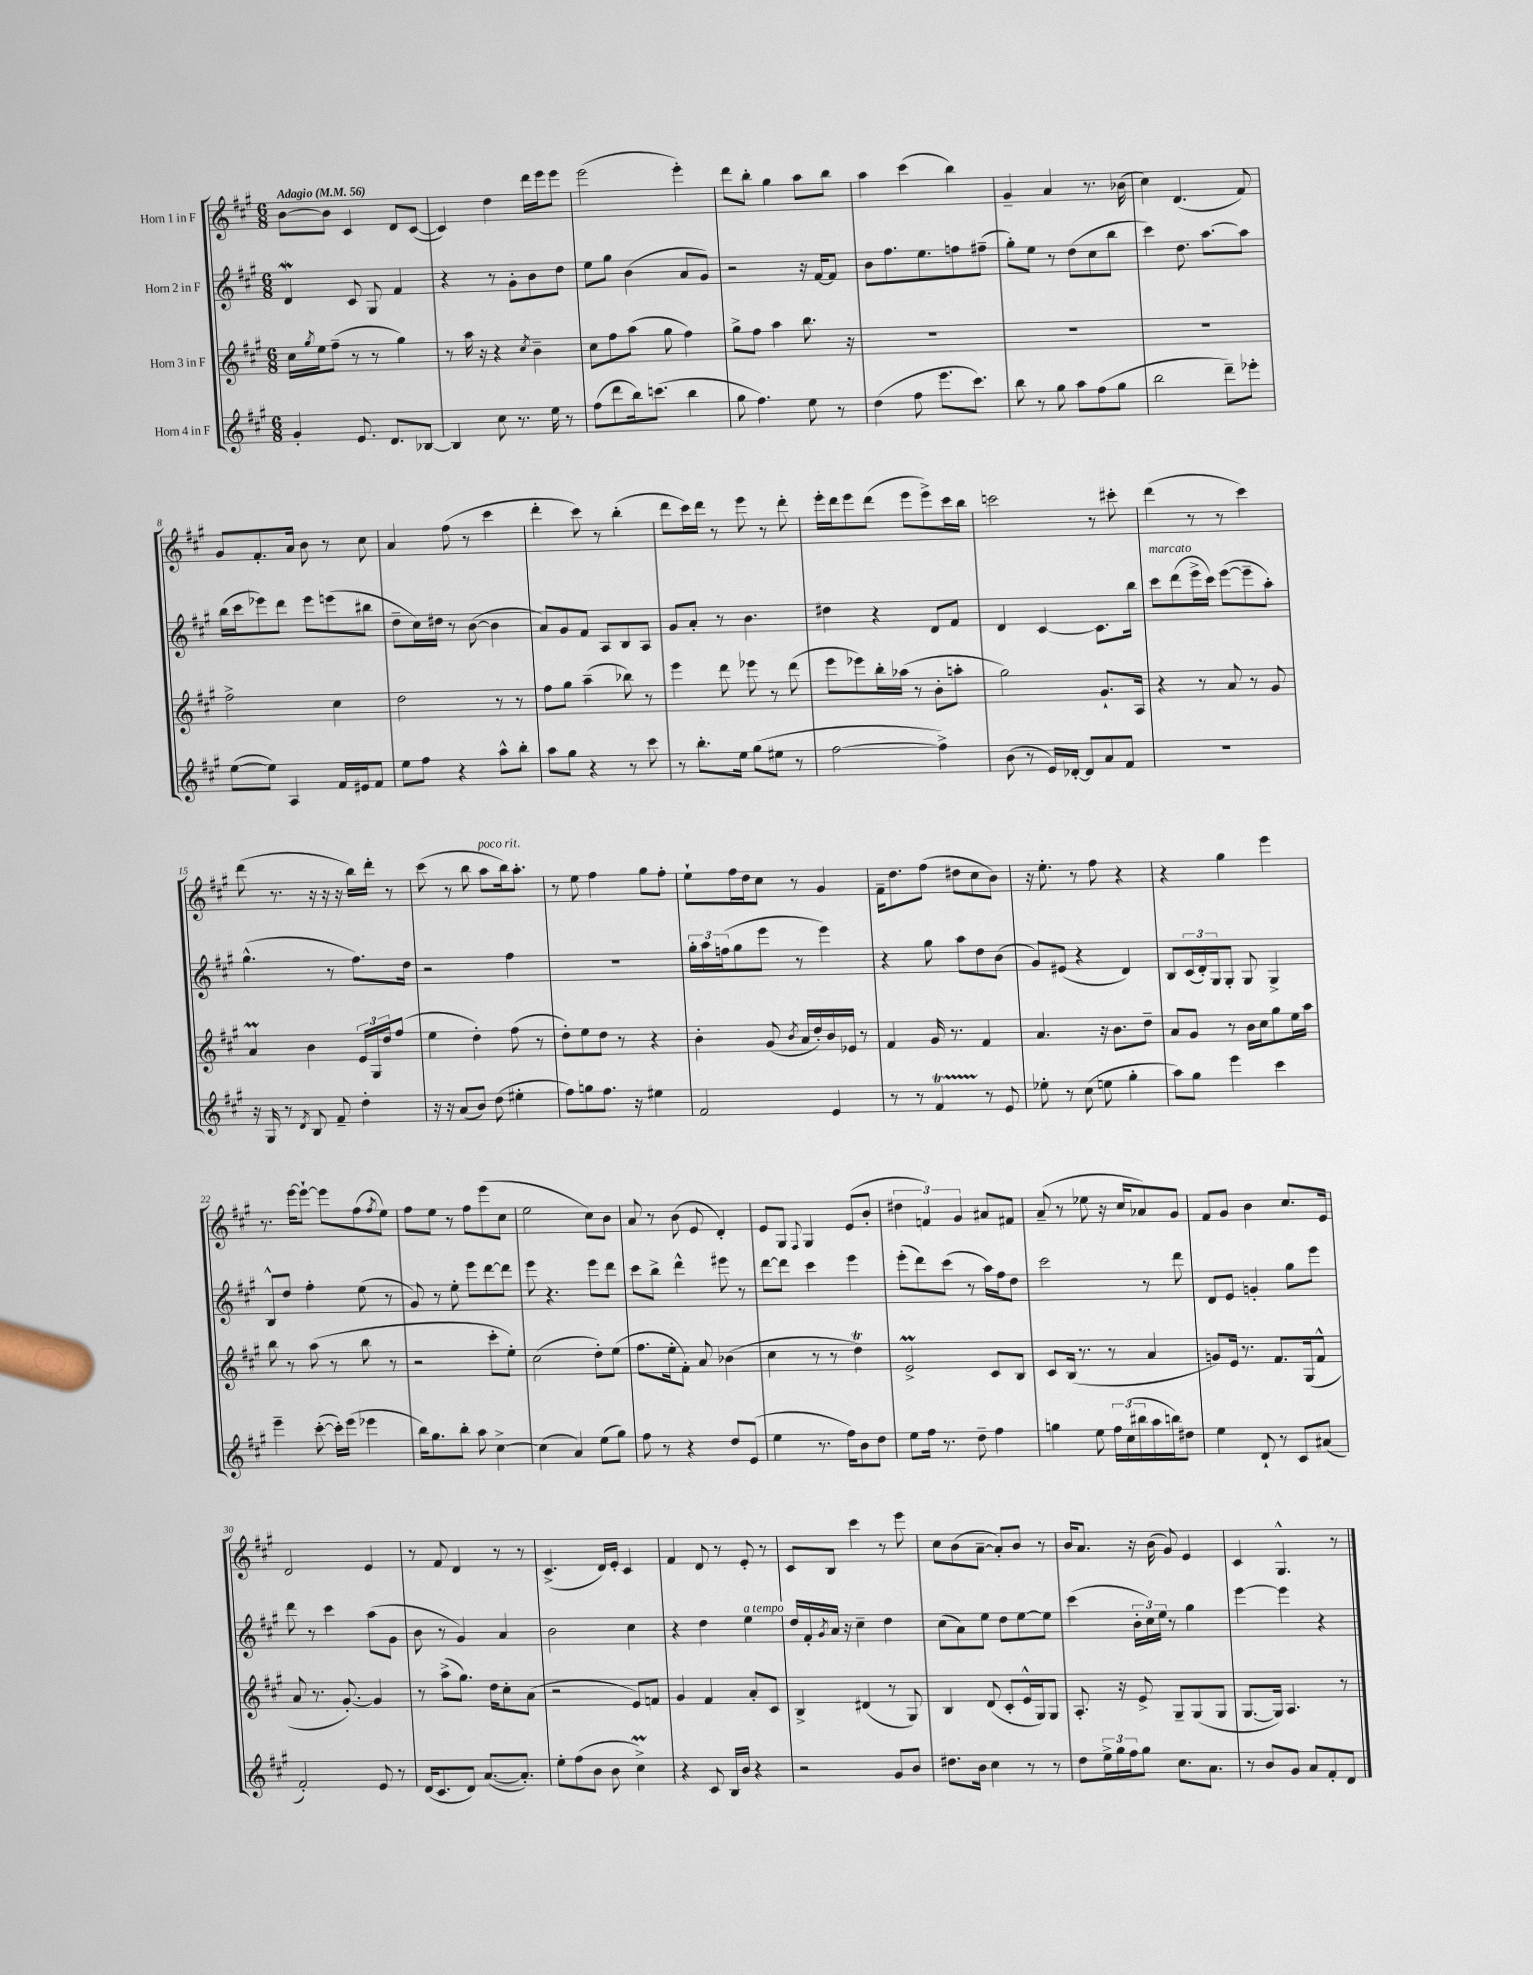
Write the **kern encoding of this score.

**kern	**kern	**kern	**kern
*staff4	*staff3	*staff2	*staff1
*clefG2	*clefG2	*clefG2	*clefG2
*k[f#c#g#]	*k[f#c#g#]	*k[f#c#g#]	*k[f#c#g#]
*M6/8	*M6/8	*M6/8	*M6/8
*MM56	*MM56	*MM56	*MM56
4g#'	16cc#	4d	[8b
.	8qgg#	.	.
.	16ee	.	.
.	(8ff#~	.	8b]
8.e	8r	8c#	4c#
.	8r	8G#	.
8.d	.	.	.
.	4gg#)	4f#	8d
[8B-	.	.	([8c#
=	=	=	=
4B-]	8r	4r	4c#])
.	16aa	.	.
.	16r	.	.
8cc#	4r	8r	4dd
8.r	.	8g#'	.
.	8qcc#	.	.
.	4b~	8b	16ddd
16ee	.	.	16eee
8r	.	8dd	8eee
=	=	=	=
(8ff#	8cc#	8ee	(2eee
8ddd	8ff#	8gg#	.
16bb)	(8aa	(4b	.
(8.ccc	.	.	.
.	8gg#	.	.
4bb	4ff#)	8a	4eee')
.	.	8g#)	.
=	=	=	=
8gg#	8gg#^	2r	8ddd
4.ff#)	8ff#	.	8bb'
.	4aa	.	4gg#
8ee	8.bb	16r	8aa
.	.	[16f#	.
8r	.	8f#]	8bb
.	16r	.	.
=	=	=	=
(4dd	2.r	8b	4aa
.	.	8.ff#	.
8ff#	.	.	(4ccc#
.	.	8.ee	.
8.eee	.	.	.
.	.	8ff	4bb)
8.ccc#)	.	.	.
.	.	(8ff#~	.
=	=	=	=
8bb	2.r	8gg#')	4g#~
8r	.	8ee	.
8gg#	.	8r	4a
8aa	.	(8dd	.
(8ff#	.	8cc#	8.r
8gg#	.	8bb	.
.	.	.	(16b-
=	=	=	=
2bb	2.r	4ccc#)	4cc#)
.	.	8.dd	(4.d
.	.	[8.aa	.
8ddd~)	.	.	.
8eee-'	.	8aa]	8f#)
=	=	=	=
([8ee	2ff#^	(16bb	8g#
.	.	16ccc#	.
8ee])	.	8eee-)	8.f#'
4A	.	8ddd	.
.	.	.	16a
.	.	8eee-	8b
16f#	4cc#	(8eee	8r
16e#	.	.	.
8f#	.	8bb#	8cc#
=	=	=	=
8ee	2dd	8dd~	4a
8ff#	.	16cc#)	.
.	.	16dd#	.
4r	.	8r	(8ff#
.	.	([8b	8r
8aa^^	8r	4b]	4ccc#
8bb'	8r	.	.
=	=	=	=
8aa	8ff#	8a)	4ddd'
8gg#	8gg#	8g#	.
4r	(4aa~	8f#	8ccc#)
.	.	8A	8r
8r	8bb-)	8B	(4bb'
8ccc#	8r	8A	.
=	=	=	=
8r	4eee	8g#	8ddd
8.bb'	.	8a'	16ccc#)
.	.	.	16ddd
.	8ddd	8r	8r
16ee	.	.	.
(8gg#	8eee-	4.b	8eee
8ee#	8r	.	8r
8r	(8ddd	.	8ddd'
=	=	=	=
[2ff#	8eee	4dd#	16eee'
.	.	.	16ddd
.	8eee-)	.	8eee
.	16bb'	4r	(8ddd
.	(16aa-	.	.
.	8r	.	8eee
4ff#^])	8b'	8d	8eee^)
.	8aa'	8f#	16ccc#
.	.	.	16bb
=	=	=	=
(8b	2gg#)	4d	2ccc
8r	.	.	.
16e)	.	[4c#	.
[16d-'	.	.	.
8d-]	.	.	.
8a	8.g#`	8.c#]	8r
8f#	.	.	8ccc#'
.	16A	16bb	.
=	=	=	=
2.r	4r	8ccc#	(4ddd
.	.	(8ddd	.
.	8r	16eee^	8r
.	.	16ccc#)	.
.	8a	([8eee	8r
.	8r	8eee~]	4ccc#)
.	8g#	8aa')	.
=	=	=	=
16r	4a	(4.gg#^^	(8ddd
16G#	.	.	.
8r	.	.	8.r
8qd	.	.	.
8B	4b	.	.
.	.	.	16r
8f#~	.	8r	16r
.	.	.	16r
4dd'	24e	8.ff#)	16bb)
.	24G#	.	.
.	.	.	16ddd'
.	24dd	.	.
.	(8ff#	.	8r
.	.	16dd	.
=	=	=	=
16r	4ee	2r	(8ccc#
16r	.	.	.
(8a	.	.	8r
8b)	4dd')	.	8bb
(8dd	.	.	8aa
4ee#'	(8ff#	4ff#	16bb)
.	.	.	8.aa'
.	8r	.	.
=	=	=	=
8ff#)	8dd')	2.r	8r
8gg	8ee	.	8ee
8.ff#	8dd	.	4ff#
.	8r	.	.
16r	.	.	.
4ee#	4r	.	8gg#
.	.	.	8ff#'
=	=	=	=
2f#	4b'	24gg#'	8ee`
.	.	24aa	.
.	.	(24ff	.
.	.	8gg#	16ff#
.	.	.	16dd
.	(8g#	8eee	8cc#
.	8qb	.	.
.	16a	8r	8r
.	16dd')	.	.
4e	16b	4eee)	4g#
.	16e-	.	.
.	8r	.	.
=	=	=	=
8r	4f#	4r	16f#~
.	.	.	8.dd
8r	.	.	.
4f#	16g#	8gg#	(8ff#
.	8.r	.	.
.	.	8aa	8dd#
8r	4f#	8dd	8cc#
8e	.	(8b	8b)
=	=	=	=
8ee-'	4.a	8g#)	16r
.	.	.	8.ee'
8r	.	(8e#	.
(8cc#	.	4r	8r
8ee	16r	.	8ff#
.	8.b	.	.
4gg#'	.	4d)	4r
.	8dd~	.	.
=	=	=	=
8aa)	8a	8B	4r
8gg#	8g#	(24c#	.
.	.	24d')	.
.	.	24G#	.
4eee	8r	8G#'	4gg#
.	16b	8G#	.
.	16cc#	.	.
4ccc#	8gg#	4G#^	4eee
.	16ee	.	.
.	16aa	.	.
=	=	=	=
4eee~	8bb	8B^^	8.r
.	8r	8dd	.
.	.	.	[16eee
([8ccc#'	(8aa	4ff#'	8eee`_
16ccc#'])	8r	.	8eee]
(16eee	.	.	.
4eee-	8bb	(8ee	(8ff#
.	.	.	8qff#
.	8r	8r	8ee)
=	=	=	=
16bb)	2r	8g#)	8ff#
8.gg#	.	.	.
.	.	8r	8ee
8bb'	.	8ee'	8r
8aa	.	8eee	8ff#
[4cc#^	8ccc#'	[8ddd	(8eee
.	8ee')	8ddd]	8cc#
=	=	=	=
(4cc#]	(2cc#	8eee	2ee
.	.	4.r	.
4a)	.	.	.
(8ee	8dd')	8eee	8cc#)
8gg#)	(8ee	8ddd	8b
=	=	=	=
8ff#	8.ff#	8ccc#	8a
8r	.	8bb^	8r
.	16ee'	.	.
4r	8f#')	4ddd^^	(8b
.	8a	.	8e
8dd	(4b-	8eee#	4d')
(8e	.	8r	.
=	=	=	=
4ee	4cc#	[8ddd	8e
.	.	8ddd]	8G#
.	.	.	8qqF#
8.r	8r	4ccc#	4G#
.	8r	.	.
16ff#)	.	.	.
8b	4dd)	4eee	(8e
8dd	.	.	8b'
=	=	=	=
8ee	2e^	(8eee'	6dd#
16ff#	.	8ddd)	.
.	.	.	6f)
8.r	.	.	.
.	.	(8ccc#	.
.	.	.	6g#
8dd~	.	8r	.
4ff#	8c#	16aa)	8a#
.	.	16ff#	.
.	8B	8dd	8f#
=	=	=	=
4gg	8c#	2ccc#	(8a~
.	(16B	.	8r
.	8.r	.	.
8ee	.	.	8ee-
24ff#	8r	.	16r
(24cc#	.	.	.
.	.	.	16cc#
24bb#	.	.	.
16aa	4a	8r	8a-)
16bb)	.	.	.
8dd#	.	8ddd	8g#
=	=	=	=
4ee	8g)	8d	8f#
.	16e	8e	8g#
.	8.r	.	.
8d`	.	4g'	4b
8r	8.f#	.	.
8c#	.	8gg#	8.cc#
.	(16G#	.	.
(8a#	8f#^^	8eee	.
.	.	.	16e
=	=	=	=
2f#')	8a	8ddd	2d
.	8.r	8r	.
.	.	4ccc#	.
.	[8.g#')	.	.
8e	4g#]	(8aa	4e
8r	.	8g#	.
=	=	=	=
(16d	8r	8b	8r
8.c#	.	.	.
.	(8aa^	8r	8f#
8d)	8.gg#)	4g#)	4d
([8.a	.	.	.
.	16dd	.	.
.	8cc#'	4a	8r
8.a'])	.	.	.
.	(8a	.	8r
=	=	=	=
8ee'	2r	2b	(4.c#^
(8ff#	.	.	.
8b	.	.	.
8b	.	.	16d)
.	.	.	16e'
4cc#^)	8e)	4cc#	4c#
.	8f	.	.
=	=	=	=
4r	4g#	4r	4f#
8c#	4f#	4dd	8d
16B	.	.	8r
16b	.	.	.
4r	8a'	4ee	8e'
.	8c#	.	8r
=	=	=	=
2r	4B^	16dd	8c#
.	.	16f#'	.
.	.	8qg#	.
.	.	16a	8B
.	.	16r	.
.	(4d#	4cc#~	4ccc#
8g#	8r	4dd	8r
8b	8G#)	.	8eee
=	=	=	=
8.dd#	4B	(8cc#	8cc#
.	.	8a)	(8b
16b	.	.	.
4cc#	(8d	8ee	[8a~
.	8c#'	8dd	8a'])
8r	16e^^	[8ee	8b
.	16G#)	.	.
8r	8G#	8ee]	8r
=	=	=	=
8dd	8.A'	(4ccc#	16b
.	.	.	8.a
24ee^	.	.	.
24gg#	.	.	.
.	16r	.	.
24ff#	.	.	.
8gg#	8e^	24b'	16r
.	.	24cc#)	.
.	.	.	(16b
.	.	24ee	.
8.cc#	8G#~	8r	8g#)
.	(8G#	4gg#	4e
8.a	.	.	.
.	8G#	.	.
=	=	=	=
8r	[8.G#	[4eee	4c#
8b	.	.	.
.	16G#])	.	.
8g#	4.A	4eee]	4.G#^^
8a	.	.	.
8f#'	.	4r	.
8d	8r	.	8r
==	==	==	==
*-	*-	*-	*-
